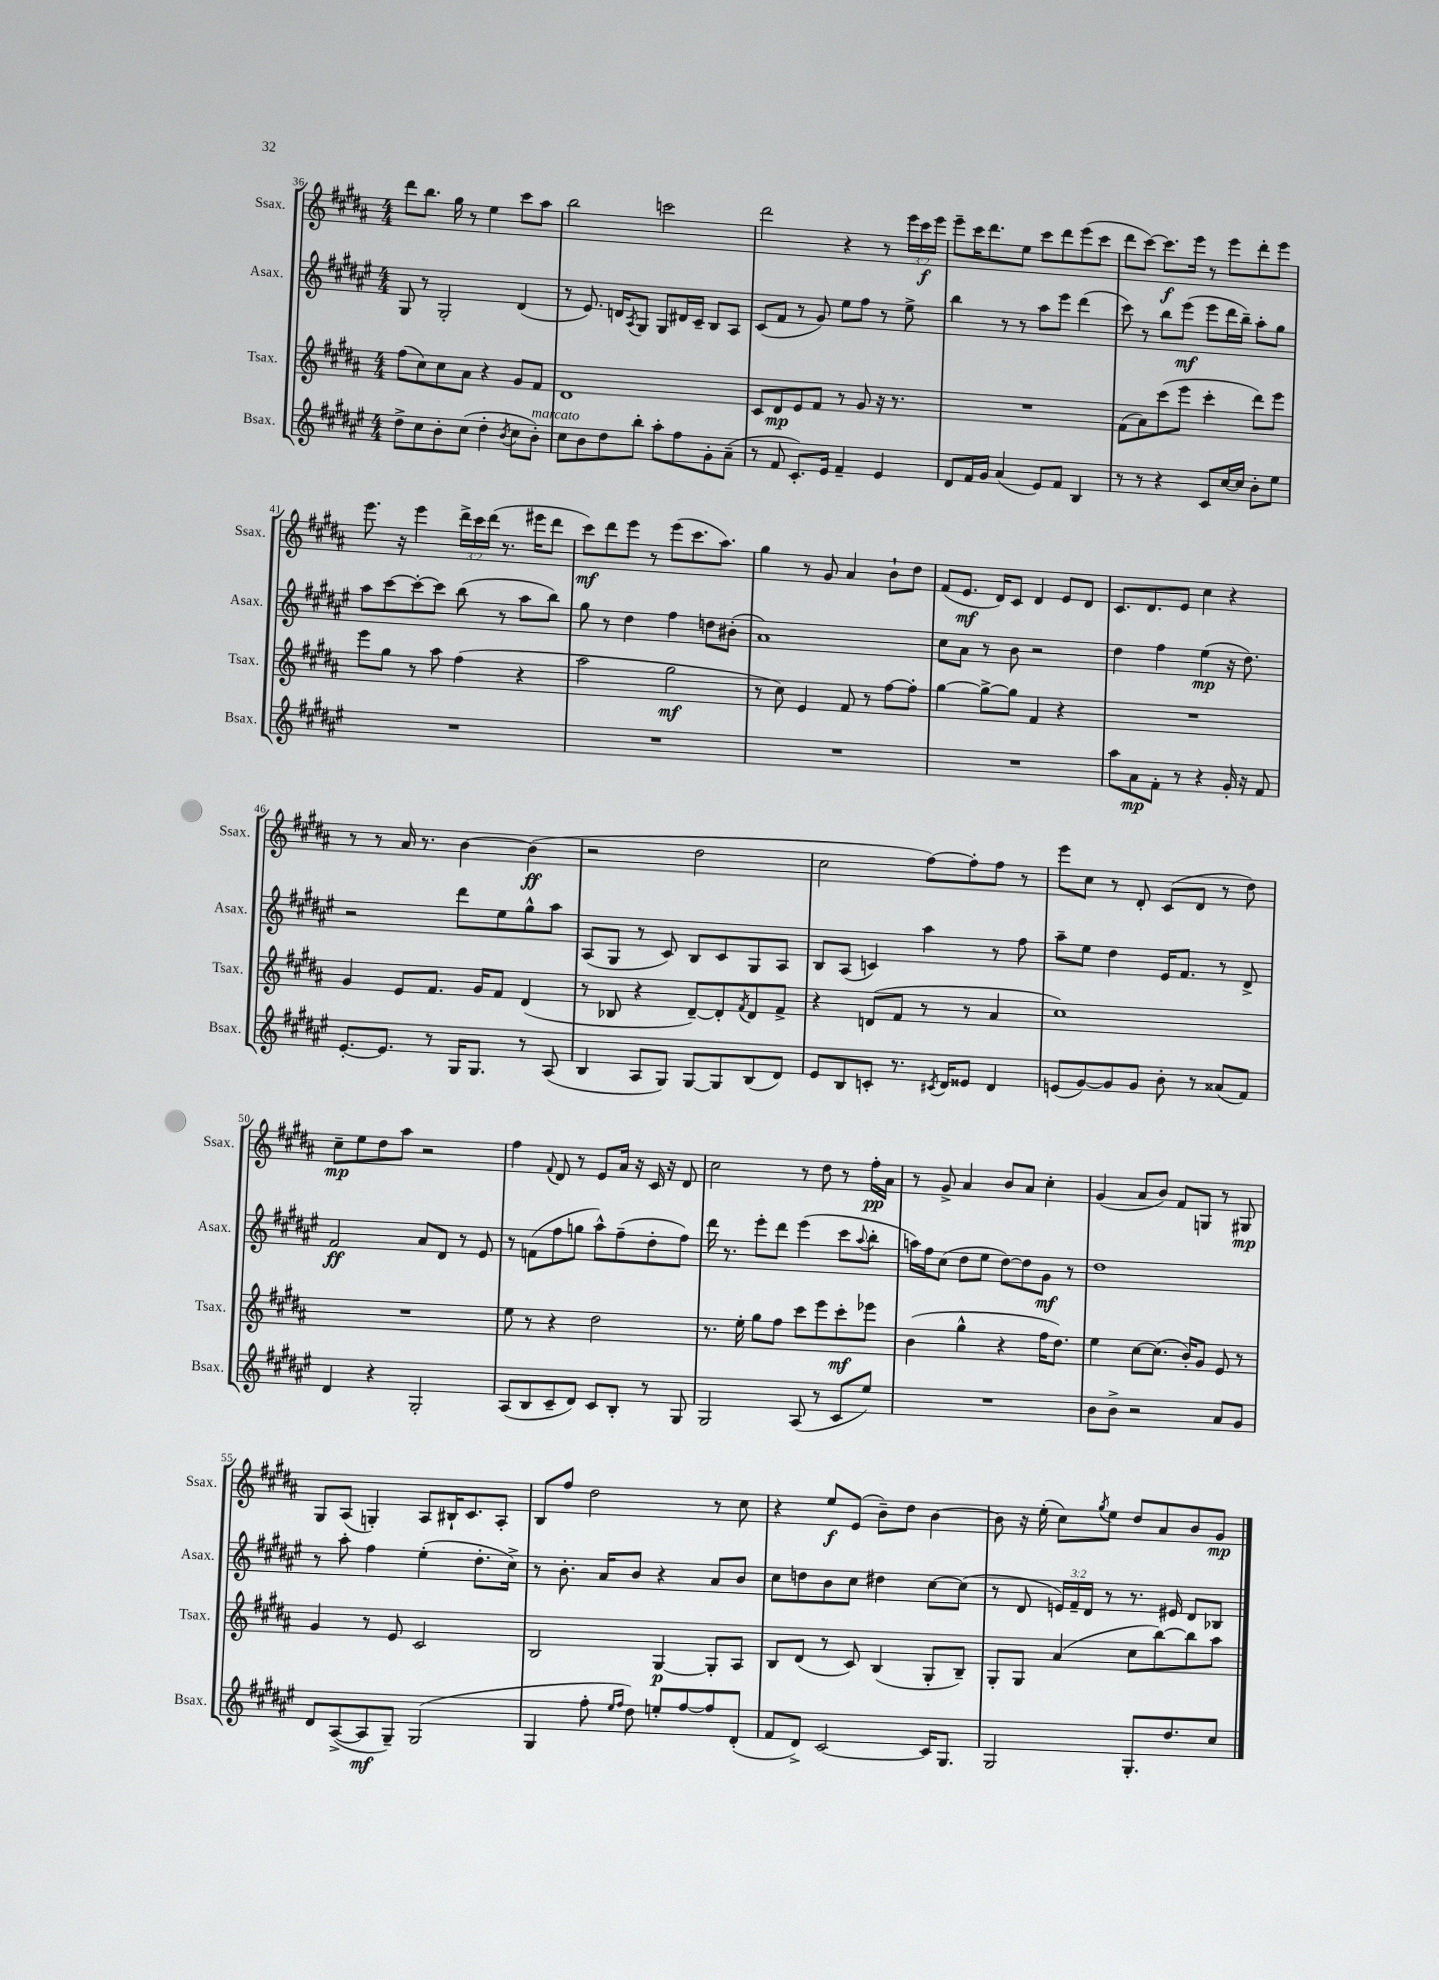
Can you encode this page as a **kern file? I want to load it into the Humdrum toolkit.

**kern	**kern	**kern	**kern
*staff4	*staff3	*staff2	*staff1
*clefG2	*clefG2	*clefG2	*clefG2
*k[f#c#g#d#a#e#]	*k[f#c#g#d#a#]	*k[f#c#g#d#a#e#]	*k[f#c#g#d#a#]
*M4/4	*M4/4	*M4/4	*M4/4
8dd#^	(8ff#	8G#	8ddd#
8cc#	8cc#)	8r	8.bb
8b'	8cc#	2G#'	.
.	.	.	16gg#
(8cc#	8a#	.	8r
4dd#'	4r	.	4ee
8qb	.	.	.
8cc#	8g#	(4d#	8ccc#
8b')	8f#	.	8aa#
=	=	=	=
8cc#	1d#	8r	2bb
8b	.	8.e#)	.
8dd#	.	.	.
.	.	16d	.
.	.	8qA#	.
8bb'	.	8G#	.
8aa#'	.	8G#	2ccc
8ff#	.	16d#	.
.	.	16c#~	.
8g#'	.	8B	.
(8a#~	.	8A#	.
=	=	=	=
8r	8c#	(8c#	2ddd#
8f#	8d#	8f#	.
8.c#')	8e	8r	.
.	8f#	8g#)	.
16e#	.	.	.
4f#~	8r	8ee#	4r
.	8g#	8ff#	.
4e#	16r	8r	8r
.	8.r	.	.
.	.	8ee#^	24eee
.	.	.	24ccc#
.	.	.	24eee
=	=	=	=
8d#	1r	4bb	8eee~
16f#	.	.	16ccc#
16g#	.	.	8.ddd#
(4a#	.	8r	.
.	.	8r	8ee
8e#)	.	8aa#	8ccc#
8f#	.	8eee#	8ddd#
4B	.	(4ddd#	(8eee
.	.	.	8ccc#
=	=	=	=
8r	(8f#	8ccc#)	8ddd#
8r	8a#)	8r	[8ccc#)
4r	(8ccc#	8bb	8.ccc#]
.	8eee	(8eee#	.
.	.	.	16eee
8c#	4ccc#'	8eee#	8r
[16cc#	.	16ddd#	8eee
16cc#]	.	16bb~)	.
8b'	8ddd#)	8aa#'	8ddd#'
8ee#	8eee	8gg#	8eee
=	=	=	=
1r	8eee	8aa#	8.eee
.	8gg#	[8ccc#	.
.	.	.	16r
.	8r	8ccc#'_	4eee
.	8aa#	8ccc#]	.
.	(4ff#	(8bb	24ddd#^
.	.	.	24ccc#
.	.	.	(24ddd#
.	.	8r	8.r
.	4r	8aa#	.
.	.	.	16eee#
.	.	8bb)	8ddd#
=	=	=	=
1r	2aa#	8gg#	8ccc#)
.	.	8r	8ddd#
.	.	4dd#	8eee
.	.	.	8r
.	2gg#	4ff#	(8eee
.	.	.	8.ccc#
.	.	8dd	.
.	.	.	8.aa#)
.	.	(8b#'	.
=	=	=	=
1r	8r	1a#)	4gg#
.	8cc#)	.	.
.	4e	.	8r
.	.	.	8g#
.	8f#	.	4a#
.	8r	.	.
.	[8ff#	.	8b`
.	8ff#']	.	8dd#
=	=	=	=
1r	[4gg#	8cc#	(8f#
.	.	8a#	8.e
.	8gg#^_	8r	.
.	.	.	16d#)
.	8gg#]	8b	8c#
.	4f#	2r	4d#
.	4r	.	8e
.	.	.	8d#
=	=	=	=
8aa#	1r	4dd#	8.c#
8a#	.	.	.
.	.	.	8.d#
8f#'	.	4ff#	.
8r	.	.	8e
4r	.	(4ee#	4cc#
16g#'	.	16r	4r
16r	.	8.dd#)	.
8f#	.	.	.
=	=	=	=
[8.e#'	4g#	2r	8r
.	.	.	8r
8.e#]	.	.	.
.	8e	.	16a#
.	.	.	8.r
8r	8.f#	.	.
16G#	.	8ddd#	[4b
8.G#	16g#	.	.
.	8f#	8ee#	.
8r	(4d#	8gg#^^	(4b]
(8A#	.	8aa#	.
=	=	=	=
4B	8r	(8A#	2r
.	8B-	8G#	.
8A#	4r	8r	.
8G#)	.	8c#)	.
[8G#	[8d#~)	8B	2dd#
8G#]	8d#']	8c#	.
.	8qf#	.	.
(8B	8d#	8G#	.
8d#)	8f#^	8A#	.
=	=	=	=
8e#	4r	8B	2cc#
8B	.	(8A#	.
8c'	(8d	4c)	.
8.r	8f#	.	.
.	8r	4aa#	[8ff#)
8qc#	.	.	.
16d#	.	.	.
8e##	8r	.	8ff#']
4d#	4a#	8r	8ff#
.	.	8ff#	8r
=	=	=	=
(8e	1cc#)	8aa#~	8eee
[8g#)	.	8ee#	8cc#
8g#]	.	4dd#	8r
8g#	.	.	8d#'
8b'	.	16e#	(8c#
.	.	8.f#	.
8r	.	.	8d#
(8a##	.	8r	8r
8f#)	.	8d#^	8dd#)
=	=	=	=
4d#	1r	2f#	8cc#~
.	.	.	8ee
4r	.	.	8dd#
.	.	.	8aa#
2G#'	.	8a#	2r
.	.	8d#	.
.	.	8r	.
.	.	8e#	.
=	=	=	=
(8A#	8ee	8r	4ff#
8B	8r	(8f	.
.	.	.	8qqf#
8c#~	4r	8ff#	8d#
8d#)	.	8gg	8r
8c#	2dd#	8aa#^^)	8e
8B'	.	(8ff#~	16a#
.	.	.	16r
8r	.	8dd#'	16c#
.	.	.	16r
8G#	.	8ff#)	8d#
=	=	=	=
2G#	8.r	16ddd#	2cc#
.	.	8.r	.
.	16ee'	.	.
.	8gg#	8eee#'	.
.	8ff#	8ddd#	.
(8A#	8ccc#	(4eee#	8r
8r	8eee	.	8dd#
8c#	8ccc#'	8ccc#	8r
.	.	8qqaa#	.
8ee#)	8eee-	8bb'	16ff#'
.	.	.	16a#
=	=	=	=
1r	(4b	16aa)	8r
.	.	16ff#	.
.	.	(8cc#	8g#^
.	4gg#^^	8dd#	4a#
.	.	8ee#	.
.	4r	[8dd#)	8b
.	.	8dd#]	8a#
.	16ff#	8g#	4cc#'
.	8.dd#)	.	.
.	.	8r	.
=	=	=	=
8b	4ee	1dd#	(4g#
8b^	.	.	.
2r	[8cc#	.	8a#
.	(8.cc#]	.	8b)
.	.	.	8f#
.	16b')	.	.
.	8g#	.	8G
8a#	8e	.	8r
8g#	8r	.	8G#
=	=	=	=
8d#	4g#	8r	8G#
([8A#^	.	8aa#'	(8A#
8A#]	8r	4ff#	4G')
8G#~)	8e	.	.
(2G#	2c#	(4ee#'	8A#
.	.	.	16B#`
.	.	.	8.c#
.	.	8.dd#'	.
.	.	.	8A#'
.	.	16cc#^)	.
=	=	=	=
4G#	2B	8r	8B
.	.	8.b'	8ff#
8ff#'	.	.	2dd#
.	.	16a#	.
16qqee#	.	.	.
16qqff#	.	.	.
8dd#)	.	8b	.
8ee'	[4G#	4r	.
[8ff#	.	.	.
8ff#]	8G#']	8a#	8r
(8d#'	8A#	8b	8cc#
=	=	=	=
8f#	8B	8cc#	4r
8d#^)	(8d#	8dd	.
[2c#	8r	8b	8ee
.	8c#)	8cc#	(8e
.	(4B	4dd#	8b~)
.	.	.	8dd#
16c#]	8G#'	[8cc#	[4b
8.G#	.	.	.
.	8B~)	(8cc#]	.
=	=	=	=
2G#	8G#'	8r	8b]
.	8G#	8d#	16r
.	.	.	(16ee'
.	(4a#	24e)	8cc#)
.	.	24f#~	.
.	.	24d#	.
.	.	.	8qgg#
.	.	8r	8ee
8.G#'	8cc#	8.r	8dd#
.	[8bb)	.	8a#
8.dd#	.	16e#	.
.	8bb]	8d#	8b
8cc#	8aa#	8B-	8g#
==	==	==	==
*-	*-	*-	*-
